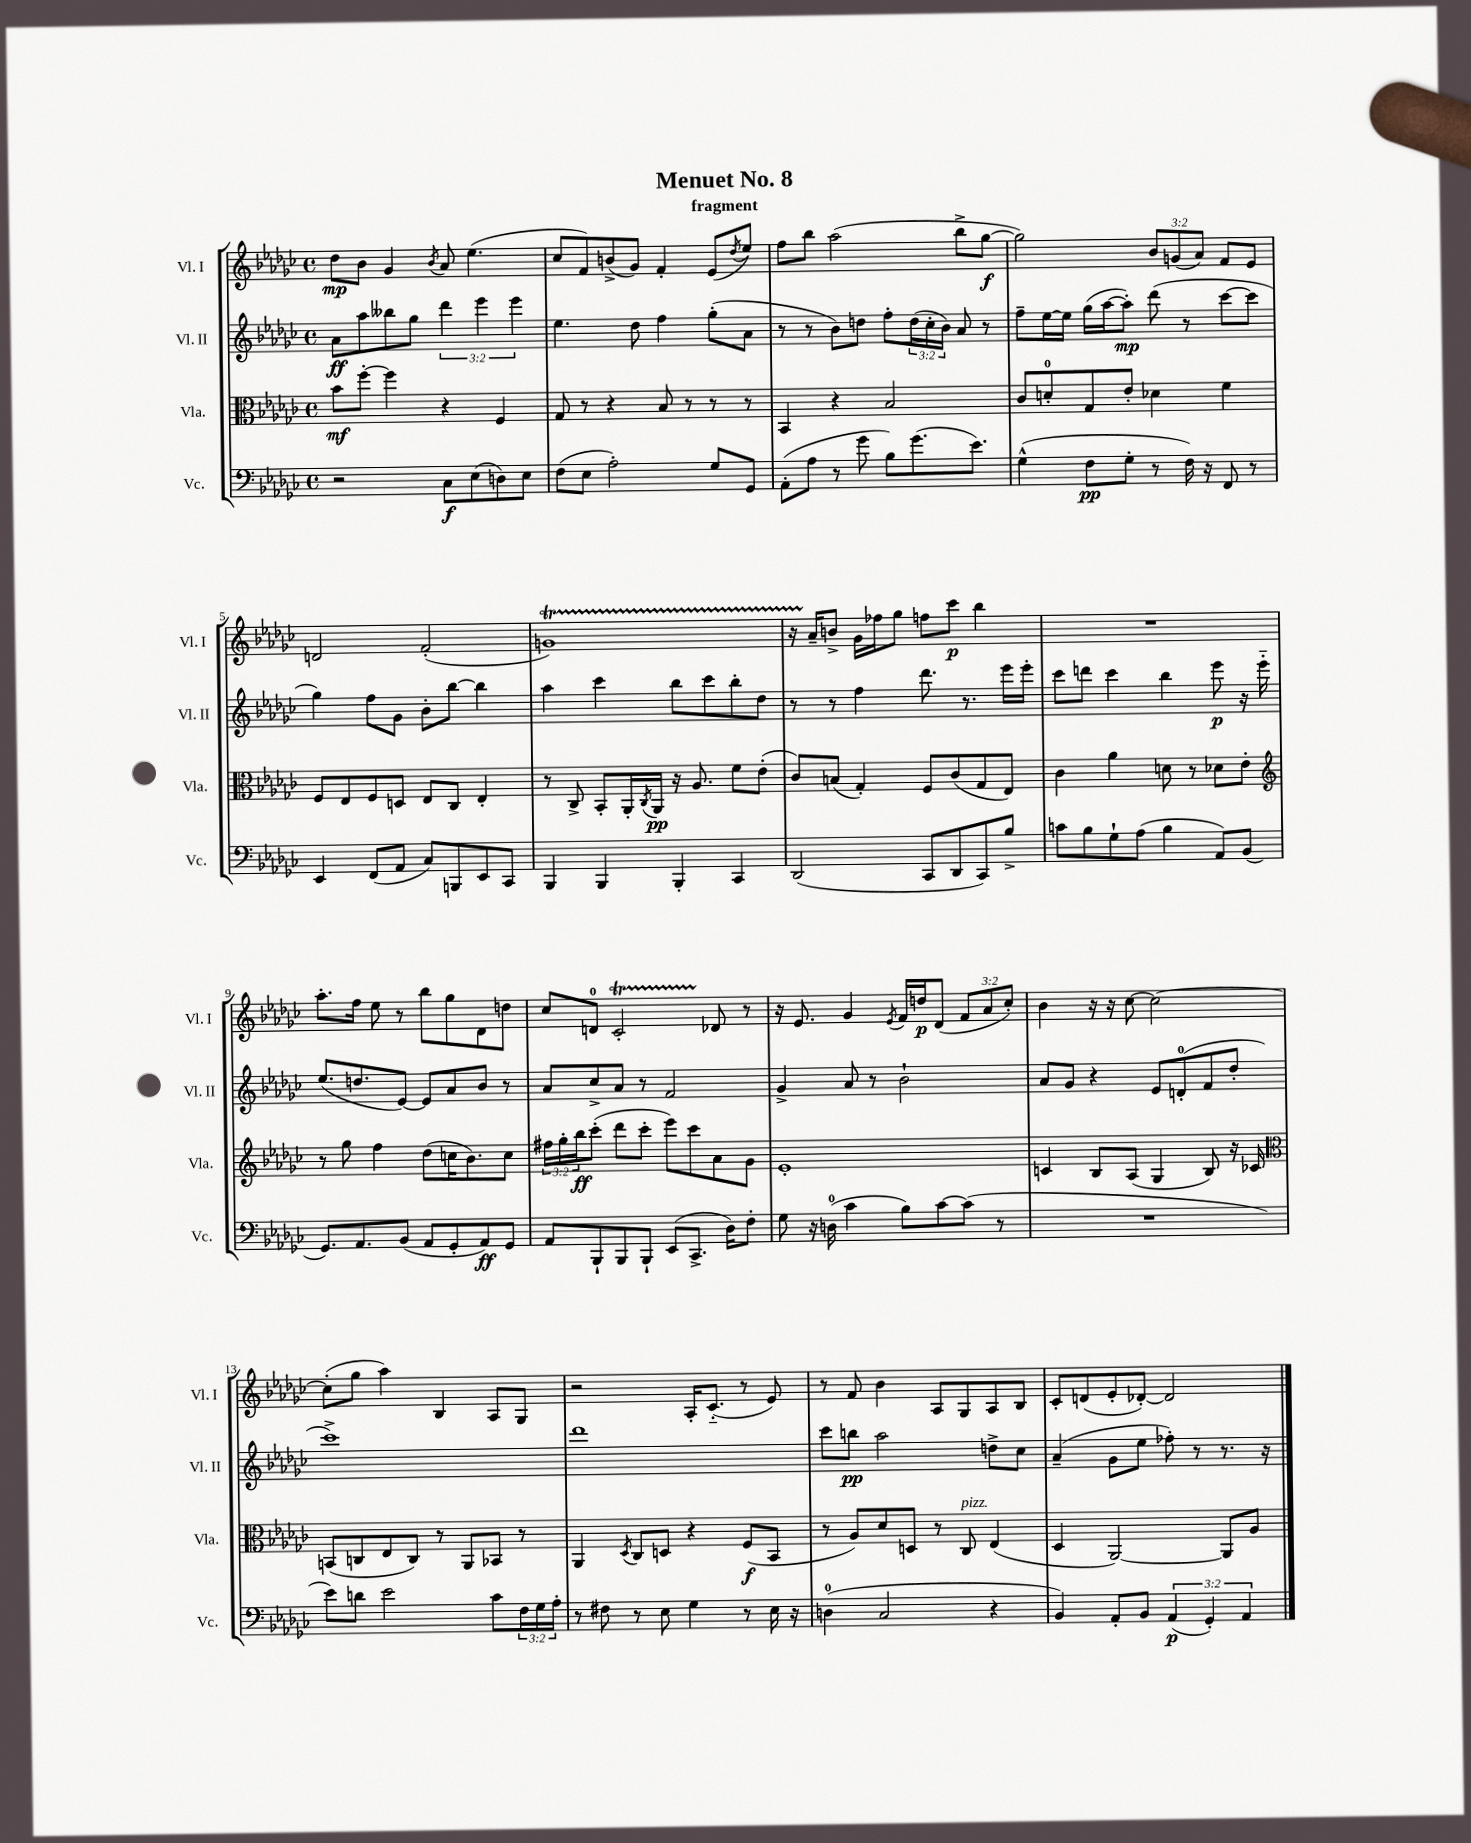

**kern	**dynam	**kern	**dynam	**kern	**dynam	**kern	**dynam
*part4	*part4	*part3	*part3	*part2	*part2	*part1	*part1
*staff4	*staff4	*staff3	*staff3	*staff2	*staff2	*staff1	*staff1
*I"Vc.	*	*I"Vla.	*	*I"Vl. II	*	*I"Vl. I	*
*I'Vc.	*	*I'Vla.	*	*I'Vl. II	*	*I'Vl. I	*
*clefF4	*	*clefC3	*	*clefG2	*	*clefG2	*
*k[b-e-a-d-g-c-]	*	*k[b-e-a-d-g-c-]	*	*k[b-e-a-d-g-c-]	*	*k[b-e-a-d-g-c-]	*
*M4/4	*	*M4/4	*	*M4/4	*	*M4/4	*
*met(c)	*	*met(c)	*	*met(c)	*	*met(c)	*
=1	=1	=1	=1	=1	=1	=1	=1
2r	.	8b-\L	mf	8a-\L	ff	8dd-\L	mp
.	.	[8ff'\J	.	8aa-\	.	8b-\J	.
.	.	4ff\]	.	8bb--X\	.	4g-/	.
.	.	.	.	8gg-\J	.	.	.
.	.	.	.	.	.	8qb-/	.
8C-\L	f	4r	.	6ddd-\	.	8a-/	.
(8E-\	.	.	.	.	.	(4.ee-\	.
.	.	.	.	6eee-\	.	.	.
8Dn\)	.	4F/	.	.	.	.	.
.	.	.	.	6eee-\	.	.	.
8E-\J	.	.	.	.	.	.	.
=2	=2	=2	=2	=2	=2	=2	=2
(8F\L	.	8G-/	.	4.ee-\	.	8cc-/L	.
8E-\J	.	8r	.	.	.	8f/)	.
2A-'\)	.	4r	.	.	.	(8bn^/	.
.	.	.	.	8dd-\	.	8g-/J)	.
.	.	8B-/	.	4ff\	.	4f'/	.
.	.	8r	.	.	.	.	.
8G-/L	.	8r	.	(8gg-'\L	.	(8e-/L	.
.	.	.	.	.	.	8qdd-/	.
8GG-/J	.	8r	.	8a-\J	.	8ee-/J)	.
=3	=3	=3	=3	=3	=3	=3	=3
(8AA-'\L	.	4BB-/	.	8r	.	8ff\L	.
8A-\J	.	.	.	8r	.	8bb-\J	.
8r	.	4r	.	8b-\L)	.	(2aa-\	.
8g-\	.	.	.	8ddn\J	.	.	.
8B-\L)	.	2B-/	.	8ff'\L	.	.	.
(8.g-\	.	.	.	(24dd\L	.	.	.
.	.	.	.	24cc-'\	.	.	.
.	.	.	.	24b-\JJ)	.	.	.
.	.	.	.	8a-/	.	8bb-^\L	.
8.e-\J)	.	.	.	.	.	.	.
.	.	.	.	8r	.	[8gg-\J	f
=4	=4	=4	=4	=4	=4	=4	=4
(4G-^^\	.	8c-/L	.	8ff~\L	.	2gg-\])	.
.	.	8dn'/	.	[16ee-\L	.	.	.
.	.	.	.	16ee-\JJ]	.	.	.
8F\L	pp	8G-/	.	(16gg-\LL	.	.	.
.	.	.	.	[16aa-\J	.	.	.
8G-'\J	.	8e-'/J	.	8aa-'\J])	mp	.	.
8r	.	4d-X\	.	(8ddd-\	.	12b-/L	.
.	.	.	.	.	.	(12gn/	.
16F\)	.	.	.	8r	.	.	.
.	.	.	.	.	.	12a-/J)	.
16r	.	.	.	.	.	.	.
8FF/	.	4f\	.	[8ccc-\L	.	8f/L	.
8r	.	.	.	8ccc-\J]	.	8e-/J	.
!!LO:LB:g=z
=5	=5	=5	=5	=5	=5	=5	=5
4EE-/	.	8F/L	.	4gg-\)	.	2dn/	.
.	.	8E-/	.	.	.	.	.
(8FF/L	.	8F/	.	8ff\L	.	.	.
8AA-/J	.	8Dn/J	.	8g-\J	.	.	.
8C-/L)	.	8E-/L	.	8b-'\L	.	(2f'/	.
8BBBn/	.	8C-/J	.	[8bb-\J	.	.	.
8EE-/	.	4E-'/	.	4bb-\]	.	.	.
8CC-/J	.	.	.	.	.	.	.
=6	=6	=6	=6	=6	=6	=6	=6
4BBB-/	.	8r	.	4aa-\	.	1gnt)	.
.	.	8C-^/	.	.	.	.	.
4BBB-/	.	8BB-'/L	.	4ccc-\	.	.	.
.	.	16AA-'/L	.	.	.	.	.
.	.	8qC-/	.	.	.	.	.
.	.	16AA-/JJ	pp	.	.	.	.
4BBB-'/	.	16r	.	8bb-\L	.	.	.
.	.	8.A-/	.	.	.	.	.
.	.	.	.	8ccc-\	.	.	.
4CC-/	.	8f\L	.	8bb-'\	.	.	.
.	.	(8e-'\J	.	8dd-\J	.	.	.
=7	=7	=7	=7	=7	=7	=7	=7
(2DD-/	.	8c-/L)	.	8r	.	16r	.
.	.	.	.	.	.	16a-~/KL	.
.	.	(8Bn/J	.	8r	.	8bn^/J	.
.	.	4G-'/)	.	4ff\	.	16g-\LL	.
.	.	.	.	.	.	16ff-X\J	.
.	.	.	.	.	.	8gg-\J	.
8CC-/L	.	8F/L	.	8.ddd-\	.	8ffn\L	.
8DD-/	.	(8c-/	.	.	.	8ccc-\J	p
.	.	.	.	8.r	.	.	.
8CC-/)	.	8G-/	.	.	.	4bb-\	.
8B-^/J	.	8E-/J)	.	16eee-\LL	.	.	.
.	.	.	.	16eee-'\JJ	.	.	.
=8	=8	=8	=8	=8	=8	=8	=8
8cn\L	.	4c-\	.	8ccc-\L	.	1r	.
8B-\	.	.	.	8dddn\J	.	.	.
8G-`\	.	4a-\	.	4ccc-\	.	.	.
(8A-\J	.	.	.	.	.	.	.
4B-\	.	8dn\	.	4bb-\	.	.	.
.	.	8r	.	.	.	.	.
8AA-/L)	.	8d-X\L	.	8eee-\	p	.	.
(8BB-/J	.	8e-'\J	.	16r	.	.	.
.	.	.	.	16eee-\	.	.	.
!!LO:LB:g=z
=9	=9	=9	=9	=9	=9	=9	=9
*	*	*clefG2	*	*	*	*	*
8.GG-/L)	.	8r	.	(8.ee-/L	.	8.aa-'\L	.
.	.	8gg-\	.	.	.	.	.
8.AA-/	.	.	.	8.ddn/	.	16ff\Jk	.
.	.	4ff\	.	.	.	8ee-\	.
(8BB-/J	.	.	.	[8e-/J)	.	8r	.
8AA-/L	.	(8dd-\L	.	8e-/L]	.	8bb-\L	.
8GG-'/	.	16ccn\K	.	8a-/	.	8gg-\	.
.	.	8.b-\)	.	.	.	.	.
8AA-/)	ff	.	.	8b-/J	.	8d-\	.
8GG-/J	.	8cc\J	.	8r	.	8ddn\J	.
=10	=10	=10	=10	=10	=10	=10	=10
8AA-/L	.	24ff#X\LL	.	8a-/L	.	8cc-/L	.
.	.	24gg-'\	.	.	.	.	.
.	.	24bb-\J	ff	.	.	.	.
8BBB-`/	.	(8ccc-'\J	.	8cc-^/	.	8dn/J	.
8BBB-/	.	8ddd-\L	.	8a-/J	.	2c-T'/	.
8BBB-`/J	.	8ccc-'\J	.	8r	.	.	.
(8EE-/L	.	8eee-\L)	.	2f/	.	.	.
8.CC-^/J	.	8ccc-\	.	.	.	.	.
.	.	8a-\	.	.	.	8d-X/	.
16D-\KL)	.	.	.	.	.	.	.
8F'\J	.	8g-\J	.	.	.	8r	.
=11	=11	=11	=11	=11	=11	=11	=11
8G-\	.	1e-'	.	4g-^/	.	16r	.
.	.	.	.	.	.	8.e-/	.
16r	.	.	.	.	.	.	.
(16Dn\	.	.	.	.	.	.	.
4c-\	.	.	.	8a-/	.	4g-/	.
.	.	.	.	8r	.	.	.
.	.	.	.	.	.	8qe-/	.
8B-\L)	.	.	.	2b-`\	.	16f/LL	.
.	.	.	.	.	.	16ddn/J	p
[8c-\	.	.	.	.	.	(8d-/J	.
(8c-\J]	.	.	.	.	.	12f/L	.
.	.	.	.	.	.	12a-/	.
8r	.	.	.	.	.	.	.
.	.	.	.	.	.	12cc-'/J)	.
=12	=12	=12	=12	=12	=12	=12	=12
1r	.	4cn/	.	8a-/L	.	4b-\	.
.	.	.	.	8g-/J	.	.	.
.	.	8B-/L	.	4r	.	16r	.
.	.	.	.	.	.	16r	.
.	.	(8A-/J	.	.	.	[8cc-\	.
.	.	4G-/	.	8e-/L	.	2cc-\_	.
.	.	.	.	(8dn'/	.	.	.
.	.	8B-/)	.	8f/	.	.	.
.	.	16r	.	8dd-'/J	.	.	.
.	.	16c-X/	.	.	.	.	.
!!LO:LB:g=z
=13	=13	=13	=13	=13	=13	=13	=13
*	*	*clefC3	*	*	*	*	*
8e-\L)	.	(8BBn/L	.	1ccc-^)	.	(8cc-'\L]	.
8dn\J	.	8Cn/	.	.	.	8gg-\J	.
2e-\	.	8E-/	.	.	.	4aa-\)	.
.	.	8C/J)	.	.	.	.	.
.	.	8r	.	.	.	4B-/	.
.	.	8AA-/L	.	.	.	.	.
8c-\L	.	8BB-X/J	.	.	.	8A-/L	.
24F\L	.	8r	.	.	.	8G-/J	.
24G-\	.	.	.	.	.	.	.
24A-'\JJ	.	.	.	.	.	.	.
=14	=14	=14	=14	=14	=14	=14	=14
8r	.	4AA-/	.	1ddd-	.	2r	.
8F#X\	.	.	.	.	.	.	.
.	.	8qD-/	.	.	.	.	.
8r	.	8C-/L	.	.	.	.	.
8E-\	.	8Dn/J	.	.	.	.	.
4G-\	.	4r	.	.	.	16A-'/KL	.
.	.	.	.	.	.	(8.c-/J	.
8r	.	(8F/L	f	.	.	8r	.
16E-\	.	8BB-/J	.	.	.	8e-/)	.
16r	.	.	.	.	.	.	.
=15	=15	=15	=15	=15	=15	=15	=15
(4Dn\	.	8r	.	8ccc-\L	.	8r	.
.	.	8A-/L)	.	8bbn\J	pp	8f/	.
2C-/	.	8d-/	.	2aa-\	.	4b-\	.
.	.	8Dn/J	.	.	.	.	.
.	.	8r	.	.	.	8A-/L	.
!	!	!LO:TX:a:i:t=pizz.	!	!	!	!	!
.	.	8C-/	.	.	.	8G-/	.
4r	.	(4E-/	.	8ddn^\L	.	8A-/	.
.	.	.	.	8cc-\J	.	8B-/J	.
=16	=16	=16	=16	=16	=16	=16	=16
4BB-/)	.	4D-/	.	(4a-~/	.	8c-'/L	.
.	.	.	.	.	.	(8dn/	.
8AA-'/L	.	[2AA-/)	.	8g-\L	.	8e-'/	.
8BB-/J	.	.	.	8ee-\J	.	[8d-X'/J)	.
(6AA-/	p	.	.	8ff-X'\)	.	2d-/]	.
.	.	.	.	8r	.	.	.
6GG-'/)	.	.	.	.	.	.	.
.	.	8AA-/L]	.	8.r	.	.	.
6AA-/	.	.	.	.	.	.	.
.	.	8A-/J	.	.	.	.	.
.	.	.	.	16r	.	.	.
==	==	==	==	==	==	==	==
*-	*-	*-	*-	*-	*-	*-	*-
